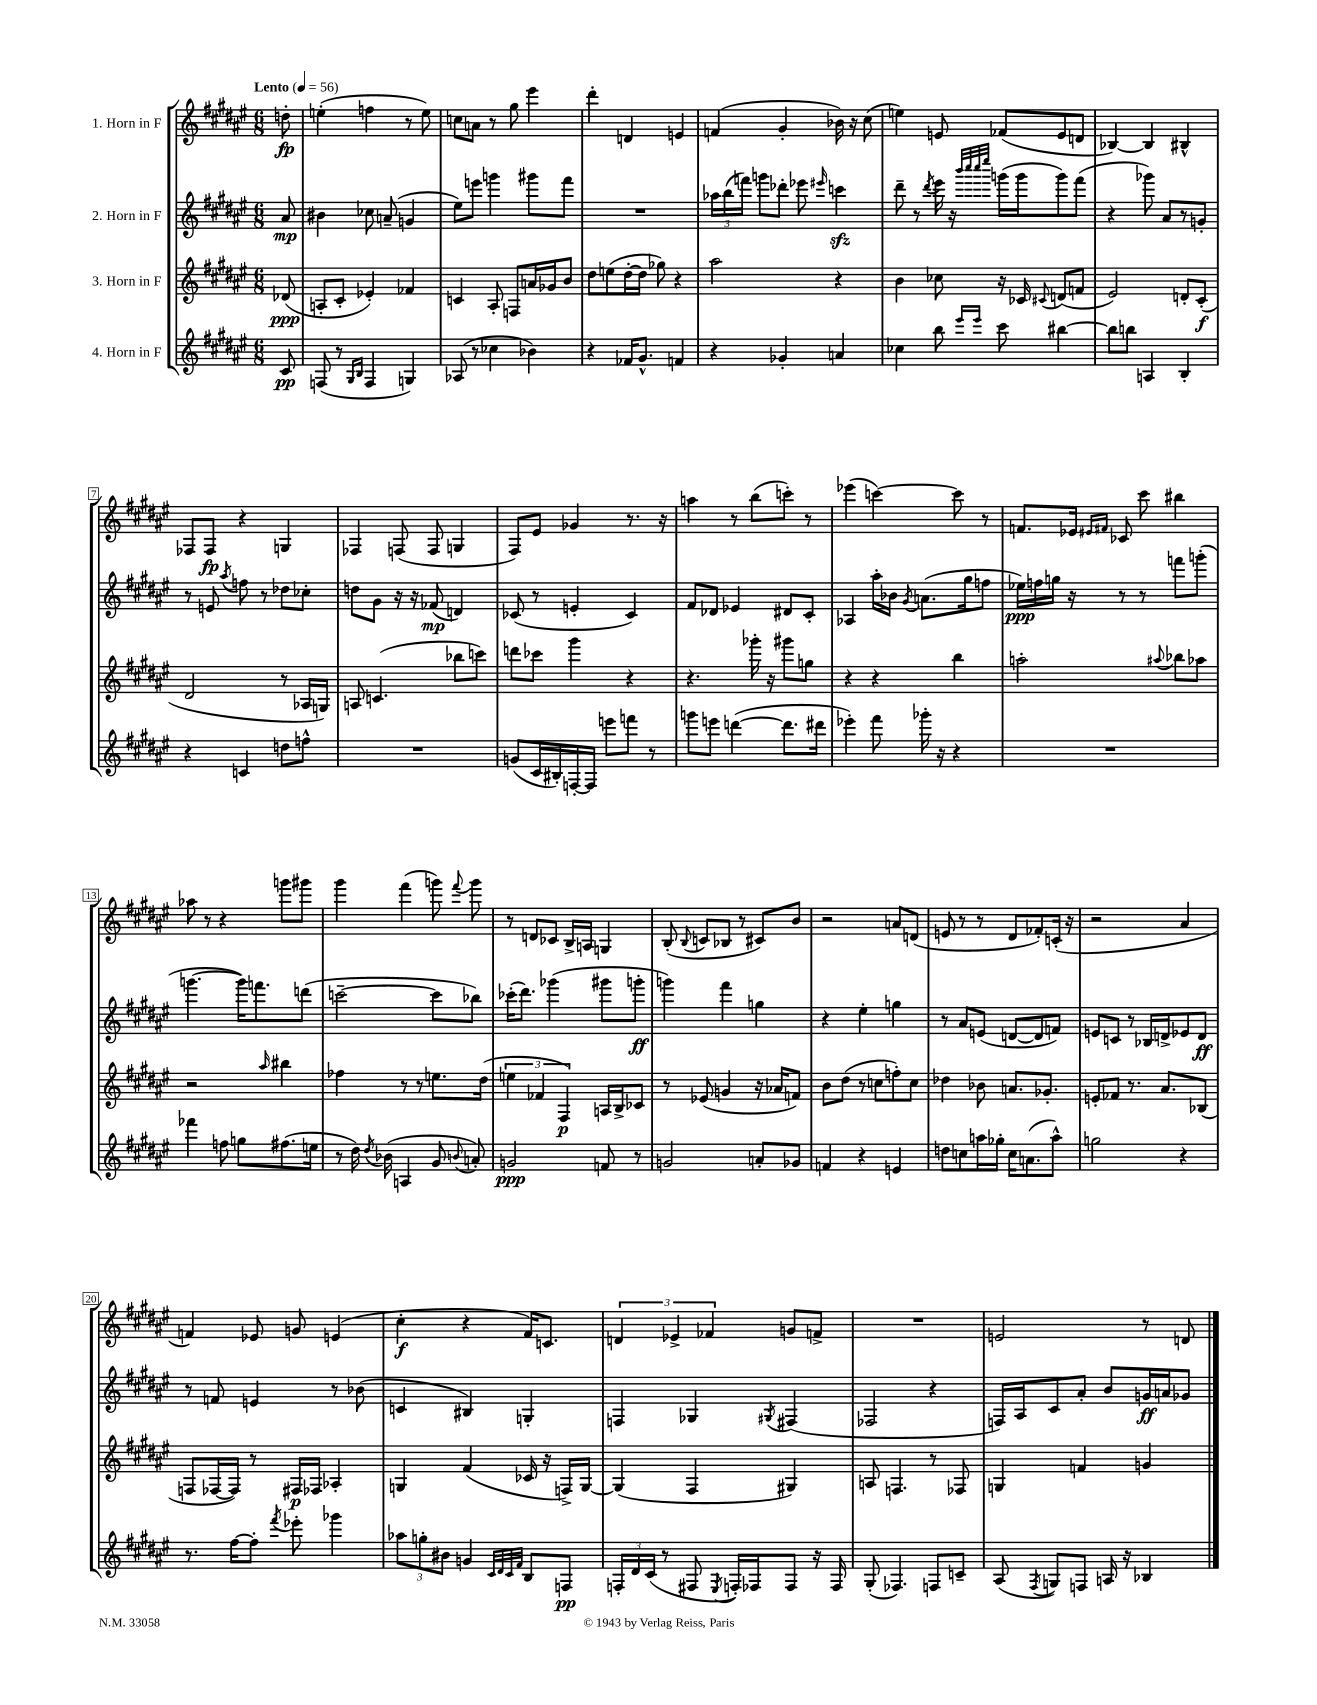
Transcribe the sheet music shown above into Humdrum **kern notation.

**kern	**dynam	**kern	**dynam	**kern	**dynam	**kern	**dynam
*part4	*part4	*part3	*part3	*part2	*part2	*part1	*part1
*staff4	*staff4	*staff3	*staff3	*staff2	*staff2	*staff1	*staff1
*I"4. Horn in F	*	*I"3. Horn in F	*	*I"2. Horn in F	*	*I"1. Horn in F	*
*clefG2	*	*clefG2	*	*clefG2	*	*clefG2	*
*k[f#c#g#d#a#e#]	*	*k[f#c#g#d#a#e#]	*	*k[f#c#g#d#a#e#]	*	*k[f#c#g#d#a#e#]	*
*M6/8	*	*M6/8	*	*M6/8	*	*M6/8	*
*MM56	*	*MM56	*	*MM56	*	*MM56	*
=	=	=	=	=	=	=	=
!	!	!	!	!	!	!LO:TX:a:B:t=Lento	!
8c#/	pp	(8d-X/	ppp	8a#/	mp	8ddn'\	fp
=1	=1	=1	=1	=1	=1	=1	=1
(8Fn/	.	8An'/L	.	4b#X\	.	(4een'\	.
8r	.	8c#'/J	.	.	.	.	.
16qqG#/LL	.	.	.	.	.	.	.
16qqB/JJ	.	.	.	.	.	.	.
4F/	.	4e-X'/)	.	8cc-X\	.	4ffn\	.
.	.	.	.	(8an~/	.	.	.
4Gn/)	.	4f-X/	.	4gn/	.	8r	.
.	.	.	.	.	.	8ee\)	.
=2	=2	=2	=2	=2	=2	=2	=2
(8A-X/	.	4cn/	.	8ee#\L)	.	8ccn\L	.
8r	.	.	.	8eeen\J	.	8an\J	.
4cc-X\	.	8A#'/	.	4gggn\	.	8r	.
.	.	8Fn/L	.	.	.	8gg#\	.
4b-X\)	.	16an/L	.	8ggg#X\L	.	4eee#\	.
.	.	16g-X/J	.	.	.	.	.
.	.	8b/J	.	8fff#\J	.	.	.
=3	=3	=3	=3	=3	=3	=3	=3
4r	.	8dd#\L	.	2.r	.	4ddd#'\	.
.	.	(8een\	.	.	.	.	.
16f-X/KL	.	[16dd#'\L	.	.	.	4dn/	.
8.g#^^/J	.	16dd#\JJ]	.	.	.	.	.
.	.	8gg-X\)	.	.	.	.	.
4fn/	.	4r	.	.	.	4en/	.
=4	=4	=4	=4	=4	=4	=4	=4
4r	.	2aa#\	.	24aa-X\LL	.	(4fn/	.
.	.	.	.	(24bb\	.	.	.
.	.	.	.	24fffn\JJ)	.	.	.
.	.	.	.	8gggn\L	.	.	.
4g-X'/	.	.	.	8ddd-X'\J	.	4g#'/	.
.	.	.	.	8eee-X\	.	.	.
.	.	.	.	16qqeee#X/	.	.	.
4an/	.	4r	.	4cccnzz\	.	16b-X\)	.
.	.	.	.	.	.	16r	.
.	.	.	.	.	.	(8cc#\	.
=5	=5	=5	=5	=5	=5	=5	=5
4cc-X\	.	4b\	.	8ddd#~\	.	4een\)	.
.	.	.	.	8r	.	.	.
.	.	.	.	8qddd#/	.	.	.
8bb\	.	8cc-X\	.	16eee#\	.	8en/	.
.	.	.	.	16r	.	.	.
.	.	.	.	32qqbbb/LLL	.	.	.
.	.	.	.	32qqcccc#/	.	.	.
16qqeee#/LL	.	.	.	32qqcccc#/	.	.	.
16qqeee#/JJ	.	.	.	32qqeeee#/JJJ	.	.	.
8ccc#\	.	16r	.	(16gggn\LL	.	(8f-X/L	.
.	.	16c-X/	.	16ggg\J	.	.	.
.	.	8qqc#X/	.	.	.	.	.
[4bb#X\	.	(8dn/L	.	8ggg\)	.	8e/	.
.	.	8fn/J	.	(8fff#\J	.	8dn/J	.
=6	=6	=6	=6	=6	=6	=6	=6
8bb#\L]	.	2e#/)	.	4r	.	[4B-X/)	.
8bbn\J	.	.	.	.	.	.	.
4An/	.	.	.	8ggg-X\)	.	4B-/]	.
.	.	.	.	8a#/L	.	.	.
4B'/	.	8dn'/L	.	8r	.	4B#X^^/	.
.	.	(8c#'/J	f	8gn'/J	.	.	.
!!LO:LB:g=z
=7	=7	=7	=7	=7	=7	=7	=7
4r	.	2d#/	.	8r	.	8F-X/L	.
.	.	.	.	8en/	.	8F-/J	fp
.	.	.	.	8qaa#/	.	.	.
4cn/	.	.	.	8ffn\	.	4r	.
.	.	.	.	8r	.	.	.
8ddn\L	.	8r	.	8dd-X\L	.	4Gn/	.
8ffn^^\J	.	16A-X/LL	.	8cc-X'\J	.	.	.
.	.	16Gn/JJ)	.	.	.	.	.
=8	=8	=8	=8	=8	=8	=8	=8
2.r	.	8An/	.	8ddn\L	.	4F-X/	.
.	.	(4.cn/	.	8g#\J	.	.	.
.	.	.	.	16r	.	(8Fn/	.
.	.	.	.	16r	.	.	.
.	.	.	.	(8f-X/	mp	8F/	.
.	.	8bb-X\L	.	4dn/)	.	4Gn/	.
.	.	8cccn\J)	.	.	.	.	.
=9	=9	=9	=9	=9	=9	=9	=9
(8gn/L	.	8dddn\L	.	(8c-X/	.	8F#/L)	.
16c#/L	.	8ccc-X\J	.	8r	.	8e#/J	.
16B#X'/)	.	.	.	.	.	.	.
[16Fn'/	.	4ggg#\	.	4en'/	.	4g-X/	.
16F/JJ]	.	.	.	.	.	.	.
8eeen\L	.	.	.	.	.	.	.
8fffn\J	.	4r	.	4c-/)	.	8.r	.
8r	.	.	.	.	.	.	.
.	.	.	.	.	.	16r	.
=10	=10	=10	=10	=10	=10	=10	=10
8gggn\L	.	4.r	.	8f#/L	.	4aan\	.
8eeen\J	.	.	.	8d-X/J	.	.	.
([4dddn\	.	.	.	4e-X/	.	8r	.
.	.	16ggg-X'\	.	.	.	(8bb\L	.
.	.	16r	.	.	.	.	.
8.ddd\L]	.	8ggg#X\L	.	8d#X/L	.	8cccn'\J)	.
.	.	8ggn\J	.	8c#'/J	.	8r	.
16ddd#X\Jk	.	.	.	.	.	.	.
=11	=11	=11	=11	=11	=11	=11	=11
4eee-X'\)	.	4r	.	4A-X/	.	(4eee-X\	.
8fff#\	.	4r	.	16aa#'\LL	.	[4cccn\)	.
.	.	.	.	16b-X\JJ	.	.	.
.	.	.	.	8qg#/	.	.	.
16ggg-X'\	.	.	.	(8.an\L	.	.	.
16r	.	.	.	.	.	.	.
4r	.	4bb\	.	.	.	8ccc\]	.
.	.	.	.	16gg#\k	.	.	.
.	.	.	.	8ffn\J	.	8r	.
=12	=12	=12	=12	=12	=12	=12	=12
2.r	.	2aan'\	.	16ee-X\LL)	ppp	8.fn/L	.
.	.	.	.	16ffn\	.	.	.
.	.	.	.	16ggn\JJ	.	.	.
.	.	.	.	16r	.	16e-X/Jk	.
.	.	.	.	.	.	16qqe#X/LL	.
.	.	.	.	.	.	16qqf#X/JJ	.
.	.	.	.	8r	.	8c-X/	.
.	.	.	.	8r	.	8ccc#\	.
.	.	8qqaa#X/	.	.	.	.	.
.	.	8bb-X\L	.	8fffn\L	.	4bb#X\	.
.	.	8aa-X\J	.	(8gggn'\J	.	.	.
!!LO:LB:g=z
=13	=13	=13	=13	=13	=13	=13	=13
4fff-X\	.	2r	.	[4.gggn\	.	8aa-X\	.
.	.	.	.	.	.	8r	.
8ffn\	.	.	.	.	.	4r	.
8ggn\L	.	.	.	16ggg\KL])	.	.	.
.	.	.	.	8.fffn\	.	.	.
.	.	16qqaa#/	.	.	.	.	.
(8.ff#X\	.	4bb#X\	.	.	.	8gggn\L	.
.	.	.	.	(8dddn\J	.	8ggg#X\J	.
16een\Jk	.	.	.	.	.	.	.
=14	=14	=14	=14	=14	=14	=14	=14
8r	.	4ff-X\	.	[2cccn~\	.	4ggg#\	.
16dd#\)	.	.	.	.	.	.	.
8qdd#/	.	.	.	.	.	.	.
(16b-X\	.	.	.	.	.	.	.
4An/	.	8r	.	.	.	(4fff#\	.
.	.	8r	.	.	.	.	.
8g#/	.	8.een\L	.	8ccc\L]	.	8gggn\)	.
8qqbn/	.	.	.	.	.	8qqfff#/	.
8an'/)	.	.	.	8bb-X\J)	.	8ggg\	.
.	.	(16dd#\Jk	.	.	.	.	.
=15	=15	=15	=15	=15	=15	=15	=15
2gn/	ppp	6een\	.	(16ccc-X'\KL	.	8r	.
.	.	.	.	8.ddd#\J)	.	.	.
.	.	.	.	.	.	8dn/L	.
.	.	6f-X/	.	.	.	.	.
.	.	.	.	(4ggg-X\	.	8c-X/J	.
.	.	6F#/)	p	.	.	.	.
.	.	.	.	.	.	16B^/LL	.
.	.	.	.	.	.	16An/JJ	.
8fn/	.	16An/LL	.	8ggg#X\L	.	4Gn/	.
.	.	16B^/J	.	.	.	.	.
8r	.	8c-X/J	.	8gggn'\J	ff	.	.
=16	=16	=16	=16	=16	=16	=16	=16
2gn/	.	8r	.	4gggn\)	.	(8B'/	.
.	.	.	.	.	.	8qqB/	.
.	.	(8e-X/	.	.	.	8cn/L	.
.	.	4gn/	.	4fff#\	.	8B-X/J	.
.	.	.	.	.	.	8r	.
8an'/L	.	16r	.	4ggn\	.	8c#X/L)	.
.	.	16a-X/KL	.	.	.	.	.
8g-X/J	.	8fn/J)	.	.	.	8b/J	.
=17	=17	=17	=17	=17	=17	=17	=17
4fn/	.	8b\L	.	4r	.	2r	.
.	.	(8dd#\J	.	.	.	.	.
4r	.	8r	.	4ee#'\	.	.	.
.	.	8ccn\L	.	.	.	.	.
4en/	.	8ffn'\)	.	4ggn\	.	8an/L	.
.	.	8cc\J	.	.	.	(8dn/J	.
=18	=18	=18	=18	=18	=18	=18	=18
8ddn\L	.	4dd-X\	.	8r	.	8en/	.
8ccn\	.	.	.	8a#/L	.	8r	.
16aan\L	.	8b-X\	.	(8en/J	.	8r	.
16gg-X'\JJ	.	.	.	.	.	.	.
16cc\KL	.	8.an/L	.	[8dn/L	.	8d#/L	.
(8.an\	.	.	.	.	.	.	.
.	.	.	.	8d/]	.	8f-X'/)	.
.	.	8.g-X'/J	.	.	.	.	.
8aa^^\J)	.	.	.	8fn/J)	.	(16cn'/Jk	.
.	.	.	.	.	.	16r	.
=19	=19	=19	=19	=19	=19	=19	=19
2ggn\	.	8en'/L	.	8en/L	.	2r	.
.	.	8f-X/J	.	8cn/J	.	.	.
.	.	8.r	.	8r	.	.	.
.	.	.	.	16B-X/LL	.	.	.
.	.	8.a#/L	.	16dn^/J	.	.	.
4r	.	.	.	8e-X/	.	4a#/	.
.	.	(8B-X/J	.	8d/J	ff	.	.
!!LO:LB:g=z
=20	=20	=20	=20	=20	=20	=20	=20
8.r	.	8Fn/L	.	8r	.	4fn/)	.
.	.	[16F-X/L	.	8fn/	.	.	.
[16ff#\KL	.	16F-/JJ])	.	.	.	.	.
8ff#'\J]	.	8r	.	4en/	.	8e-X/	.
8qfff#/	.	.	.	.	.	.	.
8eee-X'\	.	16F#X/LL	p	.	.	8gn/	.
.	.	16F-X/JJ	.	.	.	.	.
4ggg-X\	.	4A-X'/	.	8r	.	(4en/	.
.	.	.	.	(8b-X\	.	.	.
=21	=21	=21	=21	=21	=21	=21	=21
12aa-X\L	.	4Gn/	.	4cn/	.	4cc#'\	f
12ggn'\	.	.	.	.	.	.	.
12b#X\J	.	.	.	.	.	.	.
4gn/	.	(4f#/	.	4B#X/)	.	4r	.
32qqc#/LLL	.	.	.	.	.	.	.
32qqd#/	.	.	.	.	.	.	.
32qqc#/	.	.	.	.	.	.	.
32qqf#/JJJ	.	.	.	.	.	.	.
8B/L	.	16c-X/	.	4Gn'/	.	16f#/KL)	.
.	.	16r	.	.	.	8.cn/J	.
8Fn/J	pp	16Fn^/LL)	.	.	.	.	.
.	.	[16G/JJ	.	.	.	.	.
=22	=22	=22	=22	=22	=22	=22	=22
24Fn'/LL	.	(4G/]	.	4Fn/	.	6dn/	.
24d#/	.	.	.	.	.	.	.
(24c#/JJ	.	.	.	.	.	.	.
8r	.	.	.	.	.	.	.
.	.	.	.	.	.	6e-X^/	.
8F#X/	.	4F#/	.	4G-X/	.	.	.
.	.	.	.	.	.	6f-X/	.
8qE#/	.	.	.	.	.	.	.
16Fn'/LL)	.	.	.	.	.	.	.
16F-X/J	.	.	.	.	.	.	.
.	.	.	.	8qG#X/	.	.	.
8F-/J	.	4G#X/)	.	(4F#X/	.	8gn/L	.
16r	.	.	.	.	.	8fn^/J	.
16F-/	.	.	.	.	.	.	.
=23	=23	=23	=23	=23	=23	=23	=23
(8G#'/	.	8An/	.	2F-X/	.	2.r	.
4.F-X/)	.	4.Fn/	.	.	.	.	.
8Fn/L	.	8r	.	4r	.	.	.
8cn~/J	.	8F-X/	.	.	.	.	.
=24	=24	=24	=24	=24	=24	=24	=24
(8A#/	.	4Gn/	.	16Fn/LL)	.	2en/	.
.	.	.	.	16A#/J	.	.	.
8qF#/	.	.	.	.	.	.	.
8Gn/L)	.	.	.	8c#/	.	.	.
8Fn/J	.	4fn/	.	8a#'/J	.	.	.
16An/	.	.	.	8b/L	.	.	.
16r	.	.	.	.	.	.	.
4B-X/	.	4gn/	.	16gn/L	ff	8r	.
.	.	.	.	16an/J	.	.	.
.	.	.	.	8g-X/J	.	8dn/	.
==	==	==	==	==	==	==	==
*-	*-	*-	*-	*-	*-	*-	*-
